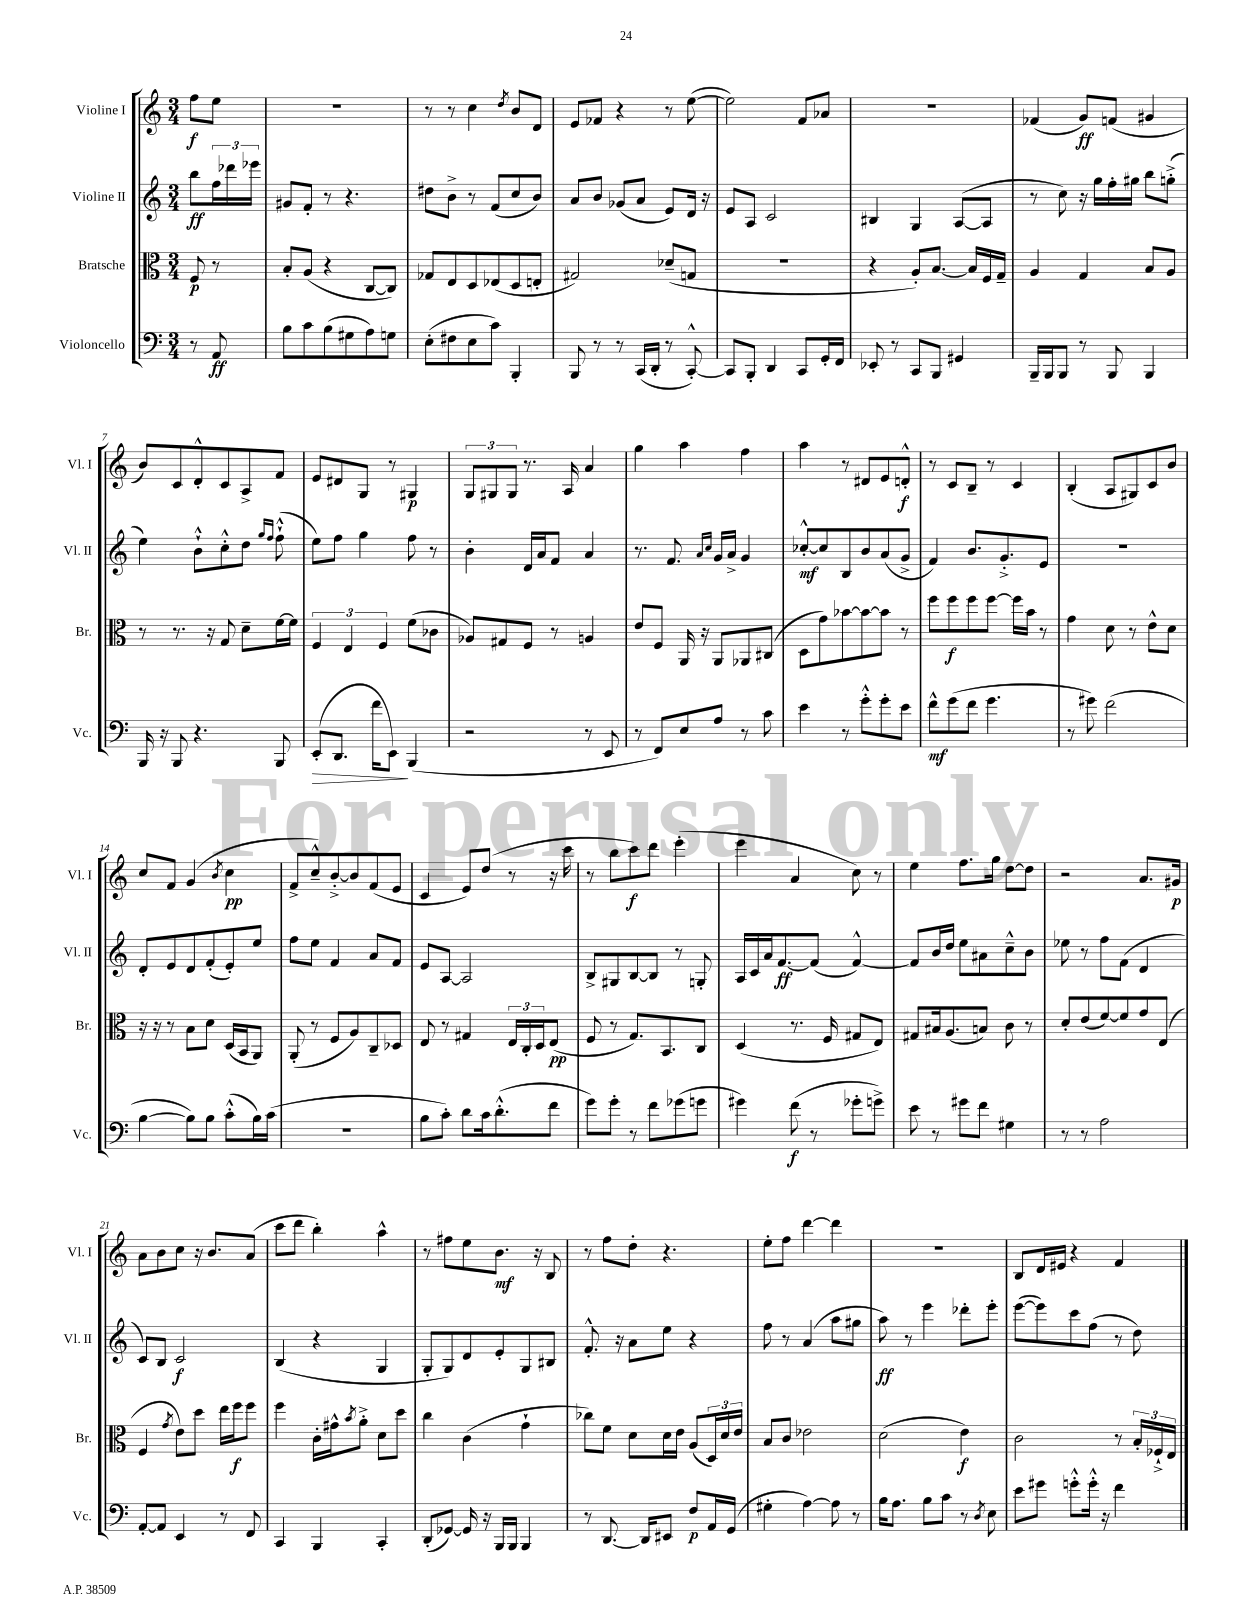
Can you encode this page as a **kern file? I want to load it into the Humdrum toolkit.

**kern	**kern	**kern	**kern
*staff4	*staff3	*staff2	*staff1
*clefF4	*clefC3	*clefG2	*clefG2
*k[]	*k[]	*k[]	*k[]
*M3/4	*M3/4	*M3/4	*M3/4
8r	8F/	8bb\L	8ff\L
8AA/	8r	24ff\L	8ee\J
.	.	24ddd-\	.
.	.	24eee-\JJ	.
=	=	=	=
8B\L	8B'/L	8g#/L	2.r
8c\	(8A/J	8f'/J	.
(8B\	4r	8r	.
8G#\	.	4.r	.
8A\)	[8C/L	.	.
8G\J	8C/]J)	.	.
=	=	=	=
(8E'\L	8G-/L	8dd#\L	8r
8F#\	8E/	8b^\J	8r
8E\	8D/	8r	4cc\
8c\J)	(8E-/	(8f/L	.
.	.	.	8qdd/
4BBB'/	8D/	8cc/	8b/L
.	8E'/J	8b/J)	8d/J
=	=	=	=
8BBB/	2G#/)	8a/L	8e/L
8r	.	8b/J	8f-/J
8r	.	(8g-/L	4r
(16CC/LL	.	8a/J	.
16DD'/JJ	.	.	.
8r	(8d-~/L	8e/L)	8r
[8CC'^^/)	8G/J	16d/Jk	([8ee\
.	.	16r	.
=	=	=	=
8CC/]L	2.r	8e/L	2ee\])
8BBB'/J	.	8A/J	.
4DD/	.	2c/	.
8CC/L	.	.	8f/L
16GG'/L	.	.	8a-/J
16FF/JJ	.	.	.
=	=	=	=
8EE-'/	4r	4B#/	2.r
8r	.	.	.
8CC/L	8A'/L)	4G/	.
8BBB/J	[8.B/J	.	.
4GG#/	.	([8A/L	.
.	16B/]LL	.	.
.	16F/	8A/]J	.
.	16G~/JJ	.	.
=	=	=	=
16BBB~/LL	4A/	8r	(4f-/
16BBB/J	.	.	.
8BBB/J	.	8cc\)	.
8r	4G/	16r	8g/L)
.	.	16gg\LL	.
8BBB/	.	16ff'\	(8f/J
.	.	16gg#\JJ	.
4BBB/	8B/L	8bb\L	4g#/
.	8A/J	(8gg'^\J	.
=	=	=	=
16BBB/	8r	4ee\)	8b/L)
16r	.	.	.
8BBB/	8.r	.	8c/
4.r	.	8b`^^\L	8d'^^/
.	16r	.	.
.	8G/	8cc'^^\	8c/
.	8d~\L	8dd\J	8A^/
.	.	16qqgg/LL	.
.	.	16qqff/JJ	.
8BBB/	[16f\L	(8ff`^^\	8f/J
.	16f\]JJ	.	.
=	=	=	=
(8EE'/L	6F/	8ee\L)	8e/L
8.DD/J	.	8ff\J	8d#/
.	6E/	.	.
.	.	4gg\	8G/J
16f\LK	.	.	.
.	6F/	.	.
8EE\J)	.	.	8r
(4BBB/	(8f\L	8ff\	4G#/
.	8c-\J	8r	.
=	=	=	=
2r	8A-/L)	4b'\	12G/L
.	.	.	12G#/
.	8G#/	.	.
.	.	.	12G#/J
.	8F/J	16d/LL	8.r
.	.	16a/J	.
.	8r	8f/J	.
.	.	.	16A/
8r	4A/	4a/	4a/
8EE/	.	.	.
=	=	=	=
8r	8e/L	8.r	4gg\
8FF/L)	8F/J	.	.
.	.	8.f/	.
8E/	16AA/	.	4aa\
.	16r	.	.
.	.	16qqa/LL	.
.	.	16qqcc/JJ	.
8A/J	8AA/L	16g/LL	.
.	.	16a^/JJ	.
8r	8AA-/	4g/	4ff\
8c\	(8C#/J	.	.
=	=	=	=
4e\	8D\L	[8cc-'^^/L	4aa\
.	8g\)	8cc-/]	.
8r	[8b-\	8B/	8r
8g'^^\L	8b-\_	8b/	8d#/L
8g'\	8b-\]J	(8a/	8e/
8e\J	8r	8g^/J	8d'^^/J
=	=	=	=
8f^^\L	8ff\L	4f/)	8r
(8g\	8ff\	.	8c/L
8f\J	8ff\	8.b/L	8B~/J
4.g\	[8ff\J	.	8r
.	.	8.g'^/	.
.	16ff\]LL	.	4c/
.	16b\JJ	.	.
.	8r	8e/J	.
=	=	=	=
8r	4g\	2.r	(4B'/
8g#\)	.	.	.
(2f\	8d\	.	8A/L
.	8r	.	8G#/)
.	8e^^\L	.	8c/
.	8d\J	.	8b/J
=	=	=	=
[4B\	16r	8d'/L	8cc/L
.	16r	.	.
.	8r	8e/	8f/J
8B\]L)	8B\L	8d/	(4g/
8B\J	8d\J	(8f'/	.
.	.	.	8qb/
(8c'^^\L	(16D/LL	8e'/)	4cc\
.	16BB/J	.	.
16B\L)	8AA/J)	8ee/J	.
(16c\JJ	.	.	.
=	=	=	=
2.r	(8AA'/	8ff\L	8f^/L
.	8r	8ee\J	8cc~^^/)
.	8F/L	4f/	[8b'^/
.	8A/)	.	8b/]
.	8C~/	8a/L	(8f/
.	8D-/J	8f/J	8e/J
=	=	=	=
8B\L	8E/	8e/L	4c/
8c'\J)	8r	[8A/J	.
8d\L	4G#/	2A/]	8e/L)
16c\k	.	.	(8dd/J
(8.d'^^\	.	.	.
.	24E/LL	.	8r
.	24C'/	.	.
.	24D/J	.	.
8f\J	(8E/J	.	16r
.	.	.	16ccc\
=	=	=	=
8g\L)	8F/	8B^/L	8r
8g'\J	8r	8G#/	8bb\L
8r	8.G/L)	[8B/	8ccc\)
8f\L	.	8B/]J	8ddd\J
.	8.BB/	.	.
(8g-\	.	8r	(4eee'\
8g\J	8C/J	8G'/	.
=	=	=	=
4g#\)	(4D/	16A/LL	4eee\
.	.	16c/	.
.	.	16a/J	.
.	.	[8.f/	.
(8f\	8.r	.	4a/
8r	.	(8f/]J	.
.	16F/	.	.
8g-'\L	8G#/L	[4f^^/)	8cc\)
8g^\J)	8E/J)	.	8r
=	=	=	=
8e\	8G#/L	8f/]L	4ee\
8r	16B#/k	16b/L	.
.	(8.A/	16dd/JJ	.
8g#\L	.	8ee\L	8.ff\L
8f\J	8B/J)	8a#\	.
.	.	.	16gg\Jk
4G#\	8c\	8cc~^^\	[8dd\L
.	8r	8b\J	8dd\]J
=	=	=	=
8r	8d'/L	8ee-\	2r
8r	(8e/	8r	.
2A\	[8f/)	8ff\L	.
.	8f/]	(8f\J	.
.	8g/	4d/	8.a/L
.	(8E/J	.	.
.	.	.	16g#/Jk
=	=	=	=
[8AA'/L	4F/	8c/L)	8a\L
8AA/]J	.	8B/J	8b\
.	8qg/	.	.
4EE/	8e\L)	2c/	8cc\J
.	8dd\J	.	16r
.	.	.	8.b/L
8r	16ee\LL	.	.
.	16ff\J	.	.
8FF/	8ff\J	.	(8a/J
=	=	=	=
4CC/	4ff\	(4B/	8ccc\L
.	.	.	8ddd\J
4BBB/	16c'\LL	4r	4bb'\)
.	16g#^^\J	.	.
.	8qb/	.	.
.	8a'^\J	.	.
4CC'/	8d\L	4G/	4aa^^\
.	8dd\J	.	.
=	=	=	=
(8DD'/L	4cc\	8G'/L	8r
[8GG-/J)	.	8G/)	8ff#\L
16GG-/]	(4c\	8d/	8ee\
16r	.	.	.
16BBB/LL	.	8e'/	8.b\J
16BBB/JJ	.	.	.
4BBB/	4g`\	8G/	.
.	.	.	16r
.	.	8B#/J	8B/
=	=	=	=
8r	8cc-\L)	8.f'^^/	8r
[8.DD/	8f\J	.	8ff\L
.	.	16r	.
.	8d\L	8a\L	8dd'\J
16DD/]LK	.	.	.
8EE#/J	16d\L	8ee\J	4.r
.	16e\JJ	.	.
8F/L	(8A/L	4r	.
16AA/L	24D/L)	.	.
.	24d/	.	.
(16GG/JJ	.	.	.
.	24e/JJ	.	.
=	=	=	=
4G#'\	8B/L	8ff\	8ee'\L
.	8c/J	8r	8ff\J
[4A\)	2e-\	(4a/	[4ddd\
8A\]	.	8aa\L	4ddd\]
8r	.	8gg#\J	.
=	=	=	=
16B\LK	(2d\	8aa\)	2.r
8.A\J	.	.	.
.	.	8r	.
8B\L	.	4eee\	.
8c\J	.	.	.
8r	4e\)	8ddd-'\L	.
8qD/	.	.	.
8E\	.	8eee'\J	.
=	=	=	=
8e\L	2c\	([8eee\L	8B/L
8g#\J	.	8eee\])	16d/L
.	.	.	16e#/JJ
8g'^^\L	.	8ccc\	4r
16g'^^\Jk	.	(8ff\J	.
16r	.	.	.
4f\	8r	8r	4f/
.	24B'/LL	8dd\)	.
.	24F-`^/	.	.
.	24E/JJ	.	.
==	==	==	==
*-	*-	*-	*-
